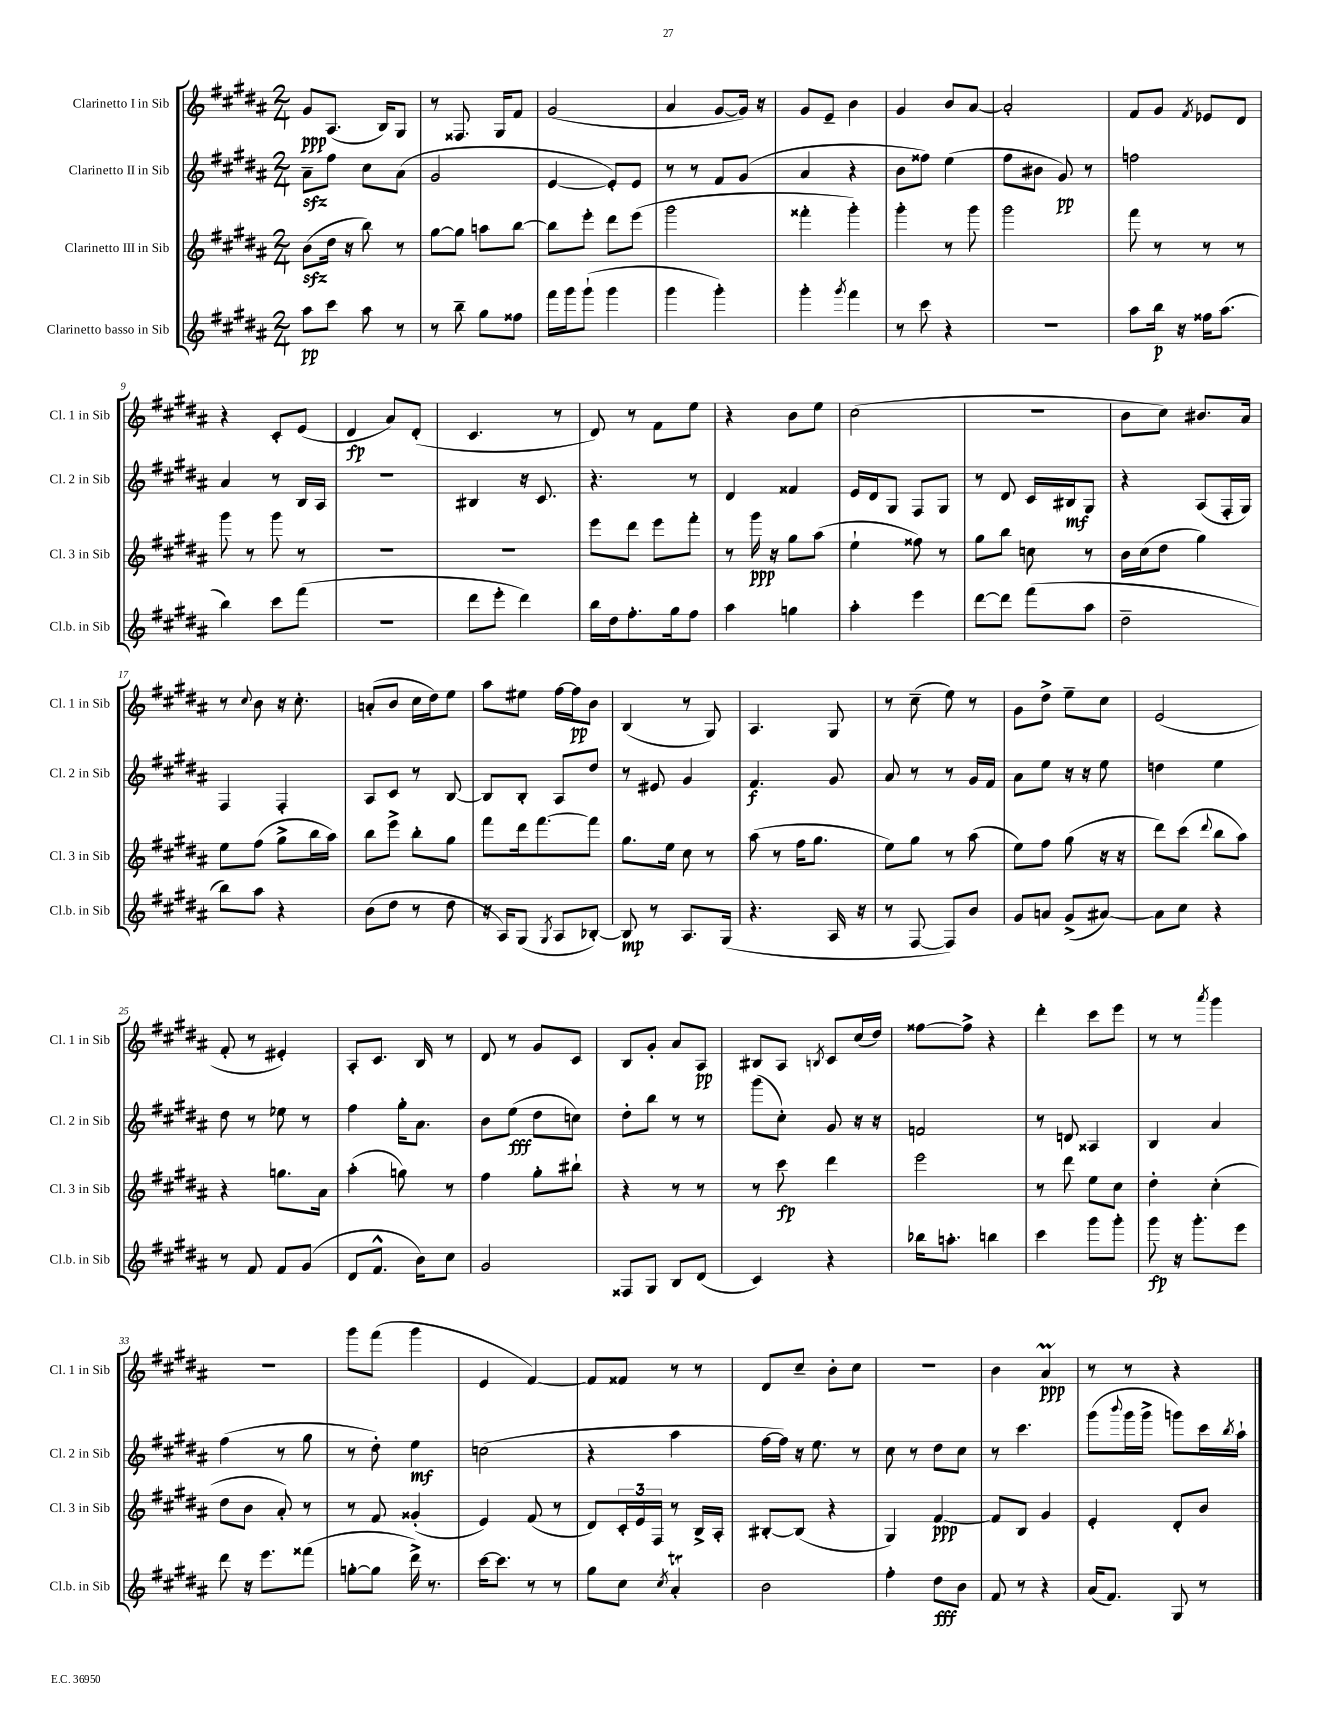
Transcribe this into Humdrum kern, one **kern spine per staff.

**kern	**kern	**kern	**kern
*staff4	*staff3	*staff2	*staff1
*clefG2	*clefG2	*clefG2	*clefG2
*k[f#c#g#d#a#]	*k[f#c#g#d#a#]	*k[f#c#g#d#a#]	*k[f#c#g#d#a#]
*M2/4	*M2/4	*M2/4	*M2/4
8aa#	(8b	8a#~	8g#
8ccc#	16dd#	8ff#	(8.A#
.	16r	.	.
8aa#	8bb)	8cc#	.
.	.	.	16B)
8r	8r	(8a#	8G#
=	=	=	=
8r	[8gg#	2g#	8r
8bb~	8gg#]	.	8.F##
8gg#	8aa	.	.
.	.	.	16G#
8ff##	[8bb	.	8f#
=	=	=	=
16fff#	8bb]	[4e	(2g#
16ggg#	.	.	.
(8ggg#`	8eee'	.	.
4ggg#	8ddd#	8e'])	.
.	(8eee	8e	.
=	=	=	=
4ggg#	2ggg#	8r	4a#
.	.	8r	.
4ggg#')	.	8f#	[8g#
.	.	(8g#	16g#])
.	.	.	16r
=	=	=	=
4ggg#'	4fff##'	4a#	8g#
.	.	.	8e~
8qggg#	.	.	.
4fff#	4ggg#')	4r	4b
=	=	=	=
8r	4ggg#'	8b	4g#
8ccc#	.	8ff##)	.
4r	8r	(4ee	8b
.	8ggg#	.	[8a#
=	=	=	=
2r	2ggg#	8ff#	2a#']
.	.	8b#	.
.	.	8g#)	.
.	.	8r	.
=	=	=	=
8aa#	8fff#	2ff	8f#
16bb	8r	.	8g#
16r	.	.	.
.	.	.	8qf#
16ff##	8r	.	8e-
(8.aa#	.	.	.
.	8r	.	8d#
=	=	=	=
4bb)	8ggg#	4a#	4r
.	8r	.	.
8ccc#	8ggg#	8r	8c#'
(8fff#	8r	16B	(8e
.	.	16A#	.
=	=	=	=
2r	2r	2r	4d#
.	.	.	8a#)
.	.	.	(8d#'
=	=	=	=
8ddd#	2r	4B#	4.c#
8eee'	.	.	.
4ddd#)	.	16r	.
.	.	8.c#	.
.	.	.	8r
=	=	=	=
16bb	8eee	4.r	8d#)
16dd#	.	.	.
8.ff#'	8ddd#	.	8r
.	8eee	.	8f#
16gg#	.	.	.
8ff#	8fff#'	8r	8ee
=	=	=	=
4aa#	8r	4d#	4r
.	16ggg#	.	.
.	16r	.	.
4gg	8gg#	4f##	8b
.	(8aa#	.	8ee
=	=	=	=
4aa#'	4ee`	16e	(2cc#
.	.	16d#	.
.	.	8G#	.
4eee	8ff##)	8F#	.
.	8r	8G#	.
=	=	=	=
[8ddd#	8gg#	8r	2r
8ddd#]	8bb	8d#	.
(8fff#	8cc	16c#	.
.	.	16B#	.
8aa#	8r	8G#	.
=	=	=	=
2dd#~	16b	4r	8b
.	(16cc#	.	.
.	8dd#	.	8cc#)
.	4gg#)	(8A#	8.b#
.	.	16F#'	.
.	.	16G#)	16a#
=	=	=	=
8bb)	8ee	4F#	8r
.	.	.	8qqcc#
8aa#	(8ff#	.	8b
4r	8gg#^	4F#'	16r
.	.	.	8.cc#'
.	16bb	.	.
.	16aa#)	.	.
=	=	=	=
(8b	8bb	8A#	(8a'
8dd#	8eee^	8c#	8b
8r	8bb'	8r	16cc#
.	.	.	16dd#)
8dd#	8gg#	[8B	8ee
=	=	=	=
16r	8fff#	8B]	8aa#
16A#)	.	.	.
(8G#	16ddd#	8B'	8ee#
.	[8.fff#	.	.
8qG#	.	.	.
8A#	.	8A#	[16ff#
.	.	.	16ff#]
[8B-')	8fff#]	8dd#	8b
=	=	=	=
8B-]	8.gg#	8r	(4B
8r	.	8e#	.
.	16ee	.	.
8.A#	8cc#	4g#	8r
.	8r	.	8G#)
(16G#	.	.	.
=	=	=	=
4.r	(8aa#	4.f#	4.A#
.	8r	.	.
.	16ff#	.	.
.	8.gg#	.	.
16A#	.	8g#	8G#
16r	.	.	.
=	=	=	=
8r	8ee)	8a#	8r
[8F#	8gg#	8r	(8cc#~
8F#])	8r	8r	8ee)
8b	(8aa#	16g#	8r
.	.	16f#	.
=	=	=	=
8g#	8ee)	8a#	8g#
8a	8ff#	8ee	8dd#^
(8g#^	(8gg#	16r	8ee~
.	.	16r	.
[8a#)	16r	8ee	8cc#
.	16r	.	.
=	=	=	=
8a#]	8ddd#)	4dd	(2e
8cc#	(8ccc#	.	.
.	8qqddd#	.	.
4r	8bb	4ee	.
.	8aa#)	.	.
=	=	=	=
8r	4r	8dd#	8f#'
8f#	.	8r	8r
8f#	8.gg	8ee-	4e#')
(8g#	.	8r	.
.	16a#	.	.
=	=	=	=
8d#	(4aa#'	4ff#	8A#'
8.f#^^	.	.	8.c#
.	8gg)	16gg#'	.
16b)	.	8.a#	16B
8cc#	8r	.	8r
=	=	=	=
2g#	4ff#	8b	8d#
.	.	(8ee	8r
.	8gg#'	8dd#	8g#
.	8bb#`	8cc)	8c#
=	=	=	=
8F##	4r	8dd#'	8B
8G#	.	8bb	8g#'
8B	8r	8r	8a#
(8d#	8r	8r	8A#
=	=	=	=
4c#)	8r	(8ggg#	8B#
.	8ccc#	8cc#')	8A#
.	.	.	8qB
4r	4ddd#	8g#	8c#
.	.	16r	(16cc#
.	.	16r	16dd#)
=	=	=	=
16bb-	2eee	2f	[8ff##
8.aa'	.	.	.
.	.	.	8ff##^]
4bb	.	.	4r
=	=	=	=
4ccc#	8r	8r	4ddd#'
.	8ddd#	8d	.
8ggg#	8ee	4A##	8ccc#
8ggg#'	8cc#	.	8eee
=	=	=	=
8ggg#	4dd#'	4B	8r
16r	.	.	8r
8.ggg#'	.	.	.
.	.	.	8qaaa#
.	(4cc#'	4a#	4ggg#
8eee	.	.	.
=	=	=	=
8ddd#	8dd#	(4ff#	2r
16r	8b	.	.
8.eee	.	.	.
.	8a#')	8r	.
(8fff##	8r	8gg#	.
=	=	=	=
[8gg'	8r	8r	8ggg#
8gg]	8f#	8dd#')	(8fff#
16ddd#^)	(4g##'	4ee	4ggg#
8.r	.	.	.
=	=	=	=
[16ccc#	4e)	(2cc	4e
8.ccc#]	.	.	.
8r	(8f#	.	[4f#)
8r	8r	.	.
=	=	=	=
8gg#	8d#)	4r	8f#]
8cc#	24c#'	.	8f##
.	24e	.	.
.	24F#	.	.
8qcc#	.	.	.
4a#'	8r	4aa#	8r
.	16B^	.	8r
.	16A#'	.	.
=	=	=	=
2b	[8B#'	[16ff#	8d#
.	.	16ff#])	.
.	(8B#]	16r	8cc#~
.	.	8.ee	.
.	4r	.	8b'
.	.	8r	8cc#
=	=	=	=
4ff#'	4G#)	8cc#	2r
.	.	8r	.
8dd#	[4f#	8dd#	.
8b	.	8cc#	.
=	=	=	=
8f#	8f#]	8r	4b
8r	8B	4.ccc#	.
4r	4g#	.	4a#
=	=	=	=
(16a#	4e'	(8ggg#	8r
8.f#)	.	.	.
.	.	8qqbbb	.
.	.	16ggg#	8r
.	.	16ggg#^	.
8G#	8d#'	8ggg)	4r
8r	8b	16ccc#	.
.	.	8qbb	.
.	.	16aa#`	.
==	==	==	==
*-	*-	*-	*-
